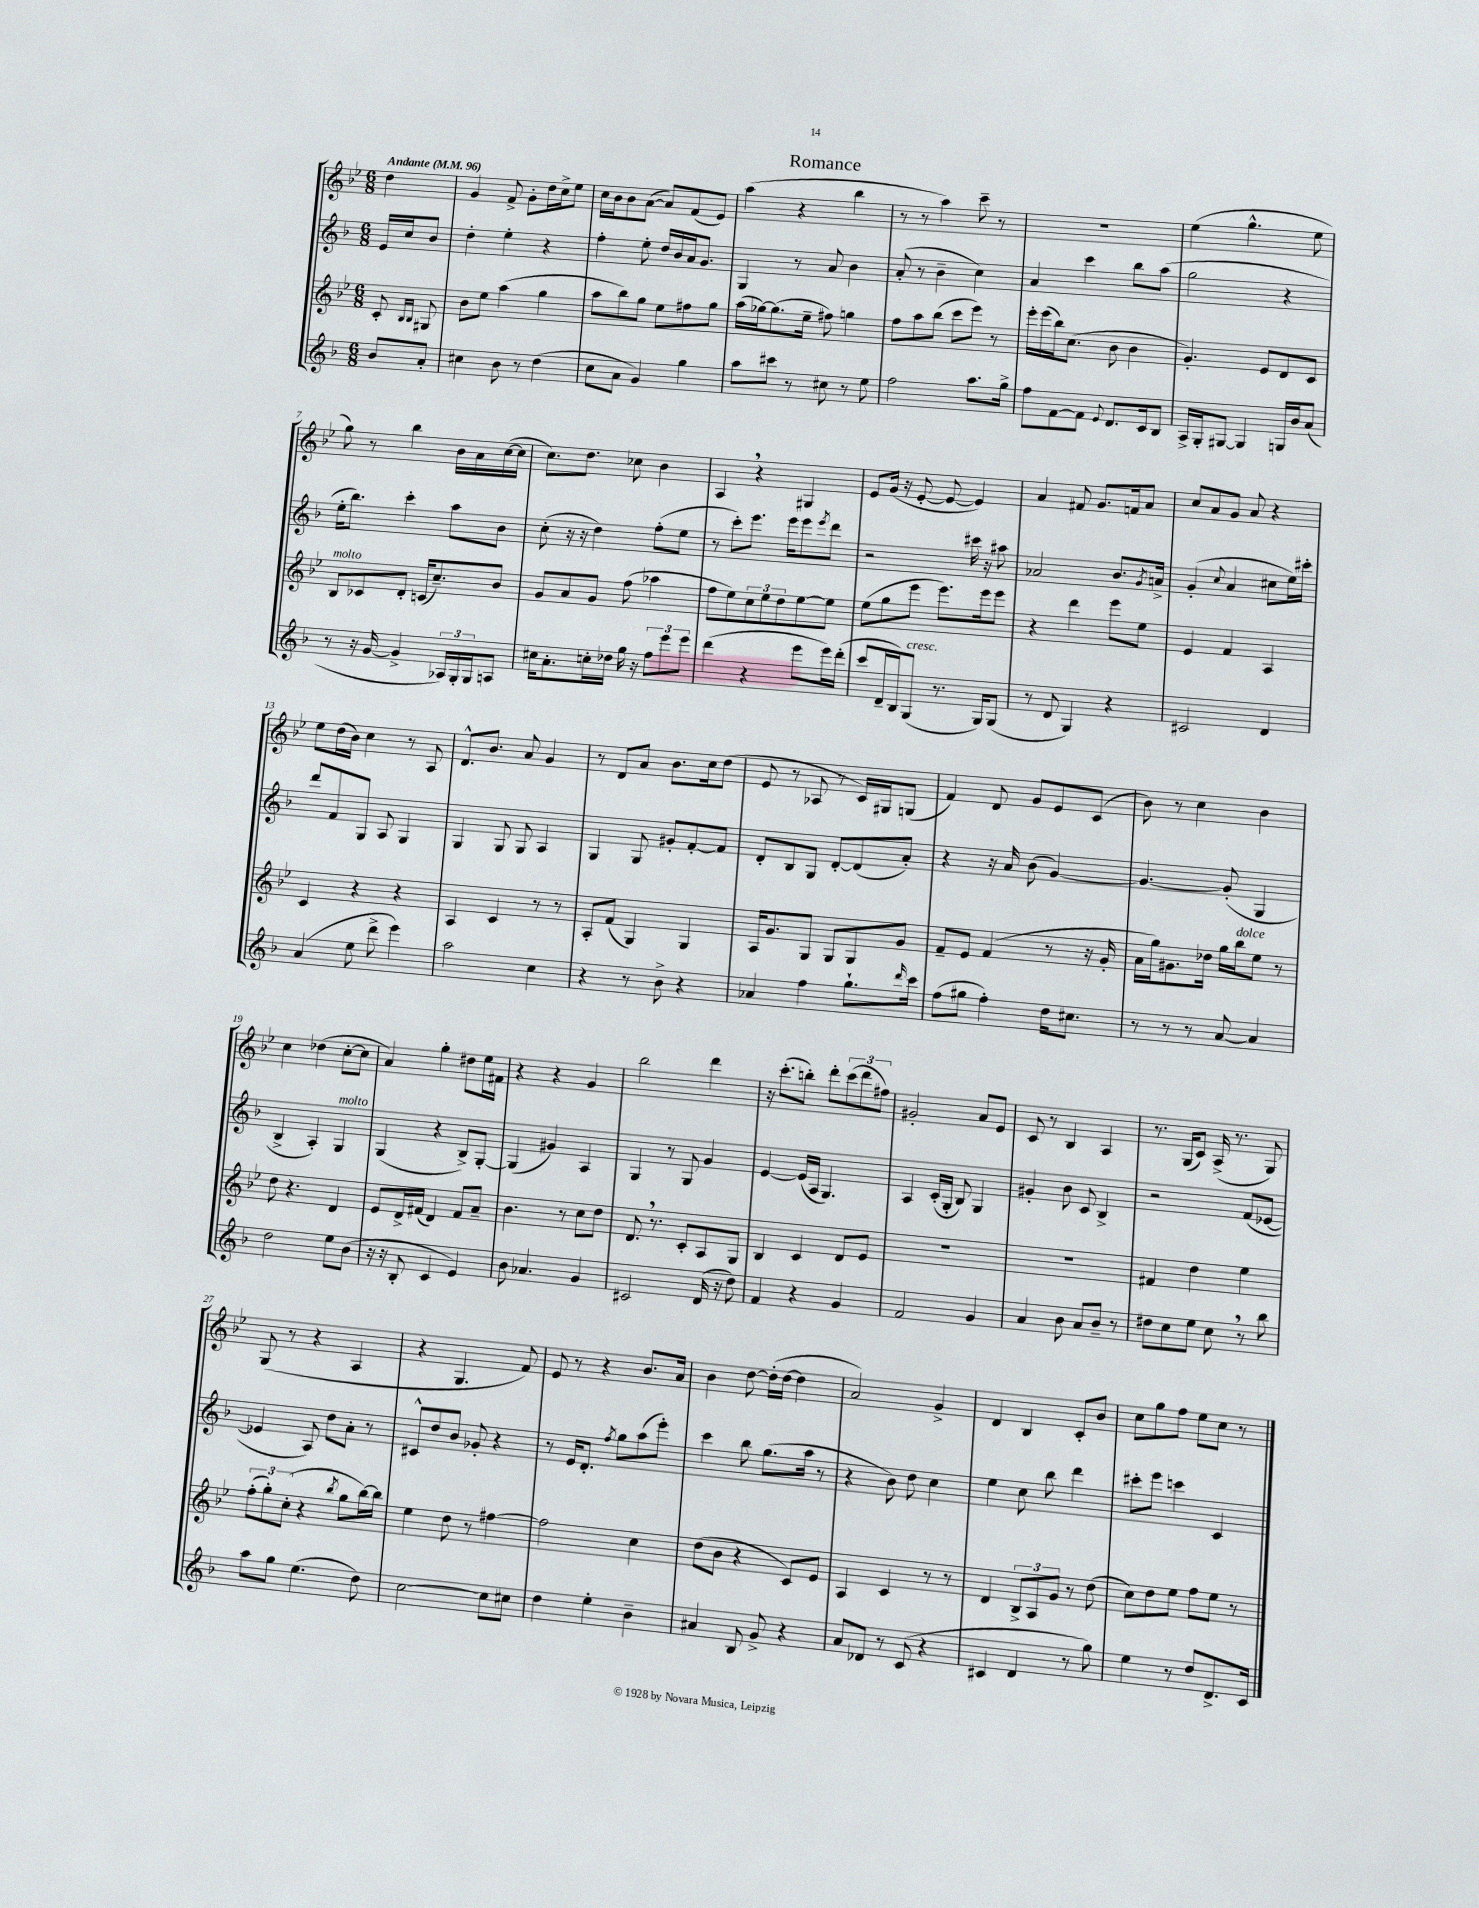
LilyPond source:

\header { title = "Romance" }
<<
\new StaffGroup <<
\new Staff = "s0" {
    \clef treble \key bes \major \numericTimeSignature \time 6/8 \partial 4 \tempo "Andante" 4 = 96
    d''4 |
    g'4 f'8-> g'8-. d''16 c''16-> ees''8 |
    c''16 bes'16 bes'8 a'8~( a'8) f'8( ees'8) |
    a''4( r4 bes''4 |
    r8 r8 a''4) c'''8-- r8 |
    R2. |
    ees''4( g''4.-^ ees''8 |
    g''8) r8 bes''4 bes'16 a'16 c''16~( c''16 |
    c''8.) d''8. ces''8 bes'4 |
    a4 \breathe r4 gis4 |
    ees'8 g'16( r16 ees'8~-. ees'8~ ees'4) |
    a'4 fis'8 g'8. f'16 a'8 |
    c''8 a'8 g'8 a'8 r4 |
    ees''8 d''16( bes'16) c''4 r8 a8 |
    d'8.-^ bes'8. a'8 g'4 |
    r8 d'8 a'8 bes'8. c''16 d''8( |
    ees'8 r8 aes8 r8 c'16) gis16 g8( |
    f'4) d'8 g'8 ees'8 c'8( |
    bes'8) r8 c''4 bes'4 |
    c''4 des''4( c''8~-. c''8 |
    a'4) g''4-. dis''8 ees''16 fis'16 |
    r4 r4 g'4 |
    bes''2 d'''4 |
    r16 c'''8.-.( b''8-.) d'''8-. \tuplet 3/2 { c'''8( d'''8 fis''8) } |
    gis'2-. a'8 ees'8 |
    c'8 r8 bes4 a4 |
    r8. g16( c'8) a16->( r8. g8) |
    g8( r8 r4 a4 |
    r4 g4. f'8) |
    ees'8 r8 r4 bes'8. a'16 |
    bes'4 d''8~ d''16-.( d''16~ d''4 |
    a'2) g'4-> |
    d'4 bes4 c'8-. bes'8 |
    c''8 g''8 f''8 ees''8 c''8 r8 \bar "|." |
}
\new Staff = "s1" {
    \clef treble \key f \major \numericTimeSignature \time 6/8 \partial 4
    e'16 c''16 bes'8 |
    d''4-. e''4-. r4 |
    f''4-. e''8-. d''16 bes'16 a'16 g'8. |
    g4 r8 a'8 bes'4 |
    a'8-.( r8 bes'4-- c''4) |
    a'4 c'''4 bes''8 a''8( |
    g''2 r4 |
    e''16-. bes''8.) c'''4-. a''8 bes'8 |
    c''8-.( r16 r16 d''4) f''8-.( e''8 |
    r8 c'''8-.) e'''8. e'''16 e'''8 \acciaccatura { e'''8 } d'''8 |
    r2 cis'''16 r16 ais''8 |
    aes'2 bes'8. \acciaccatura { g'8 } a'16-> |
    g'4-.( \appoggiatura { c''8 } a'4 cis''8 e''16) cis'''16-. |
    d'''8 f'8 g8 a8 g4 |
    g4 g8 g8 a4 |
    g4 g8 gis'8-. f'8~-. f'8 |
    d'8-. bes8 g8 d'8~-. d'8( a'8-.) |
    r4 r16 a'16 bes'8( g'4~) |
    g'4.~ g'8-.( g4 |
    bes4-> a4-.) g4^\markup { \italic "molto" } |
    g4( r4 bes8->) g8~-. |
    g4( gis'4) a4 |
    g4 r8 g8 g'4 |
    e'4~ e'16( a16 g4.) |
    a4 c'16-.( g16-. bes8) g4 |
    gis'4-. bes'8 c'8 bes4-> |
    r2 f'8( ees'8~ |
    ees'4 a8) d''8 a'8-. r8 |
    cis'8-^ d''8 bes'8 ges'8-. r4 |
    r8 e'16 d'8.-. \acciaccatura { f''8 } g''8 a''8( e'''8-.) |
    c'''4 bes''8 g''8.( a''16 r8 |
    r4 bes'8) d''8 c''4 |
    e''4 c''8 bes''8 d'''4 |
    cis'''8-. e'''8 c'''4 c'4 \bar "|." |
}
\new Staff = "s2" {
    \clef treble \key bes \major \numericTimeSignature \time 6/8 \partial 4
    c'8-. \grace { bes16 bes16 } gis8 |
    bes'8 ees''8 a''4( g''4 |
    a''8 bes''8) g''8 ees''8 fis''8 g''8 |
    a''16( ges''16~) ges''8.( ees''16-- fis''8) g''4 |
    f''8 a''8 bes''8( c'''8 ees'''8) r8 |
    ees'''16-. ees'''16( bes''16) c''8.( bes'8 bes'4 |
    g'4.-.) ees'8 d'8 c'8 |
    bes8^\markup { \italic "molto" } ces'8 d'8-. c'16( c''8.--) bes'8 |
    g'8 a'8 g'8 f''8( aes''4 |
    f''8 ees''8) \tuplet 3/2 { c''8 ees''8 d''8 } ees''8~ ees''8 |
    ees''8( g''8 ees'''8 ees'''8.) ees'''16 ees'''8 |
    r4 d'''4 ees'''8 ees''8 |
    ees'4 f'4 a4 |
    c'4 r4 r4 |
    a4 c'4 r8 r8 |
    a8-. f'8( g4) g4 |
    a16 g'8. g8 g8 g8 g'8 |
    f'8-- ees'8 f'4( r8 r16 g'16-. |
    a'16 g''16) gis'8. des''16 g''16 bes''16^\markup { \italic "dolce" } ees''8 r8 |
    d''8 r4. d'4 |
    ees'8 d'16-> fis'16( d'4) fis'8 a'8-- |
    bes'4. r8 c''8 d''8 |
    d'8. \breathe r8. c'8-. a8 g8 |
    bes4 c'4 d'8 ees'8 |
    R2. |
    R2. |
    fis'4 d''4 ees''4 |
    \tuplet 3/2 { f''8-.( g''8-.) c''8-.( } r4 \acciaccatura { bes''8 } g''8 bes''16~) bes''16 |
    ees''4 d''8 r8 fis''4~ |
    fis''2 c''4 |
    d''8( bes'8 r4 c'8) ees'8 |
    a4 c'4 r8 r8 |
    d'4 \tuplet 3/2 { bes8-> a8 g'8 } r8 d''8( |
    c''8) d''8 ees''8 f''8 ees''8 r8 \bar "|." |
}
\new Staff = "s3" {
    \clef treble \key f \major \numericTimeSignature \time 6/8 \partial 4
    bes'8 a'8-. |
    cis''4 bes'8 r8 d''4( |
    c''8 a'8 g'4) g''4 |
    a''8 cis'''8 r8 cis''8 r8 e''8 |
    f''2 a''8. g''16-> |
    f''8 f'8~ f'8 \appoggiatura { e'8 } d'8. c'16 bes8 |
    a16-> g16-. gis8~ gis4 g16 bes'16 a'8( |
    r8 r16 g'16~ g'4-> \tuplet 3/2 { aes16) g16-. g16 } a8 |
    cis''16 a'8.-. c''16-. des''16 g''16 r16 \tuplet 3/2 { f''8 e'''8 e'''8 } |
    d'''4( r4 e'''8 e'''16) d'''16-.( |
    c'''8 d'16-- bes16) g8^\markup { \italic "cresc." }( r8. g16) g8( |
    r8 d'8 g4) r4 |
    cis'2 d'4 |
    a'4( e''8 d'''8-> e'''4) |
    a''2 c''4 |
    r4 r8 bes'8-> r4 |
    aes'4 f''4 g''8.-! \grace { d'''16 } c'''16 |
    f''8( gis''8 f''4-.) d''16 cis''8. |
    r8 r8 r8 a'8~ a'4 |
    d''2 e''8 bes'8( |
    r16 r16 bes8-. c'4 e'4) |
    bes'8 aes'4. g'4 |
    cis'2 d'16( r16 d''8) |
    f'4 r4 g'4 |
    f'2 g'4 |
    a'4 bes'8 a'8 bes'8-- r8 |
    dis''8 c''8 e''8 c''8 \breathe r8 bes''8 |
    a''8 g''8 e''4.( d''8) |
    c''2~ c''8 cis''8 |
    d''4 e''4-. bes'4-- |
    ais'4 bes8 g'8-> r4 |
    a'8 des'8 r8 c'8( r4 |
    cis'4 d'4 r8 g''8) |
    e''4 r8 d''8 d'8.-> c'16 \bar "|." |
}
>>
>>
